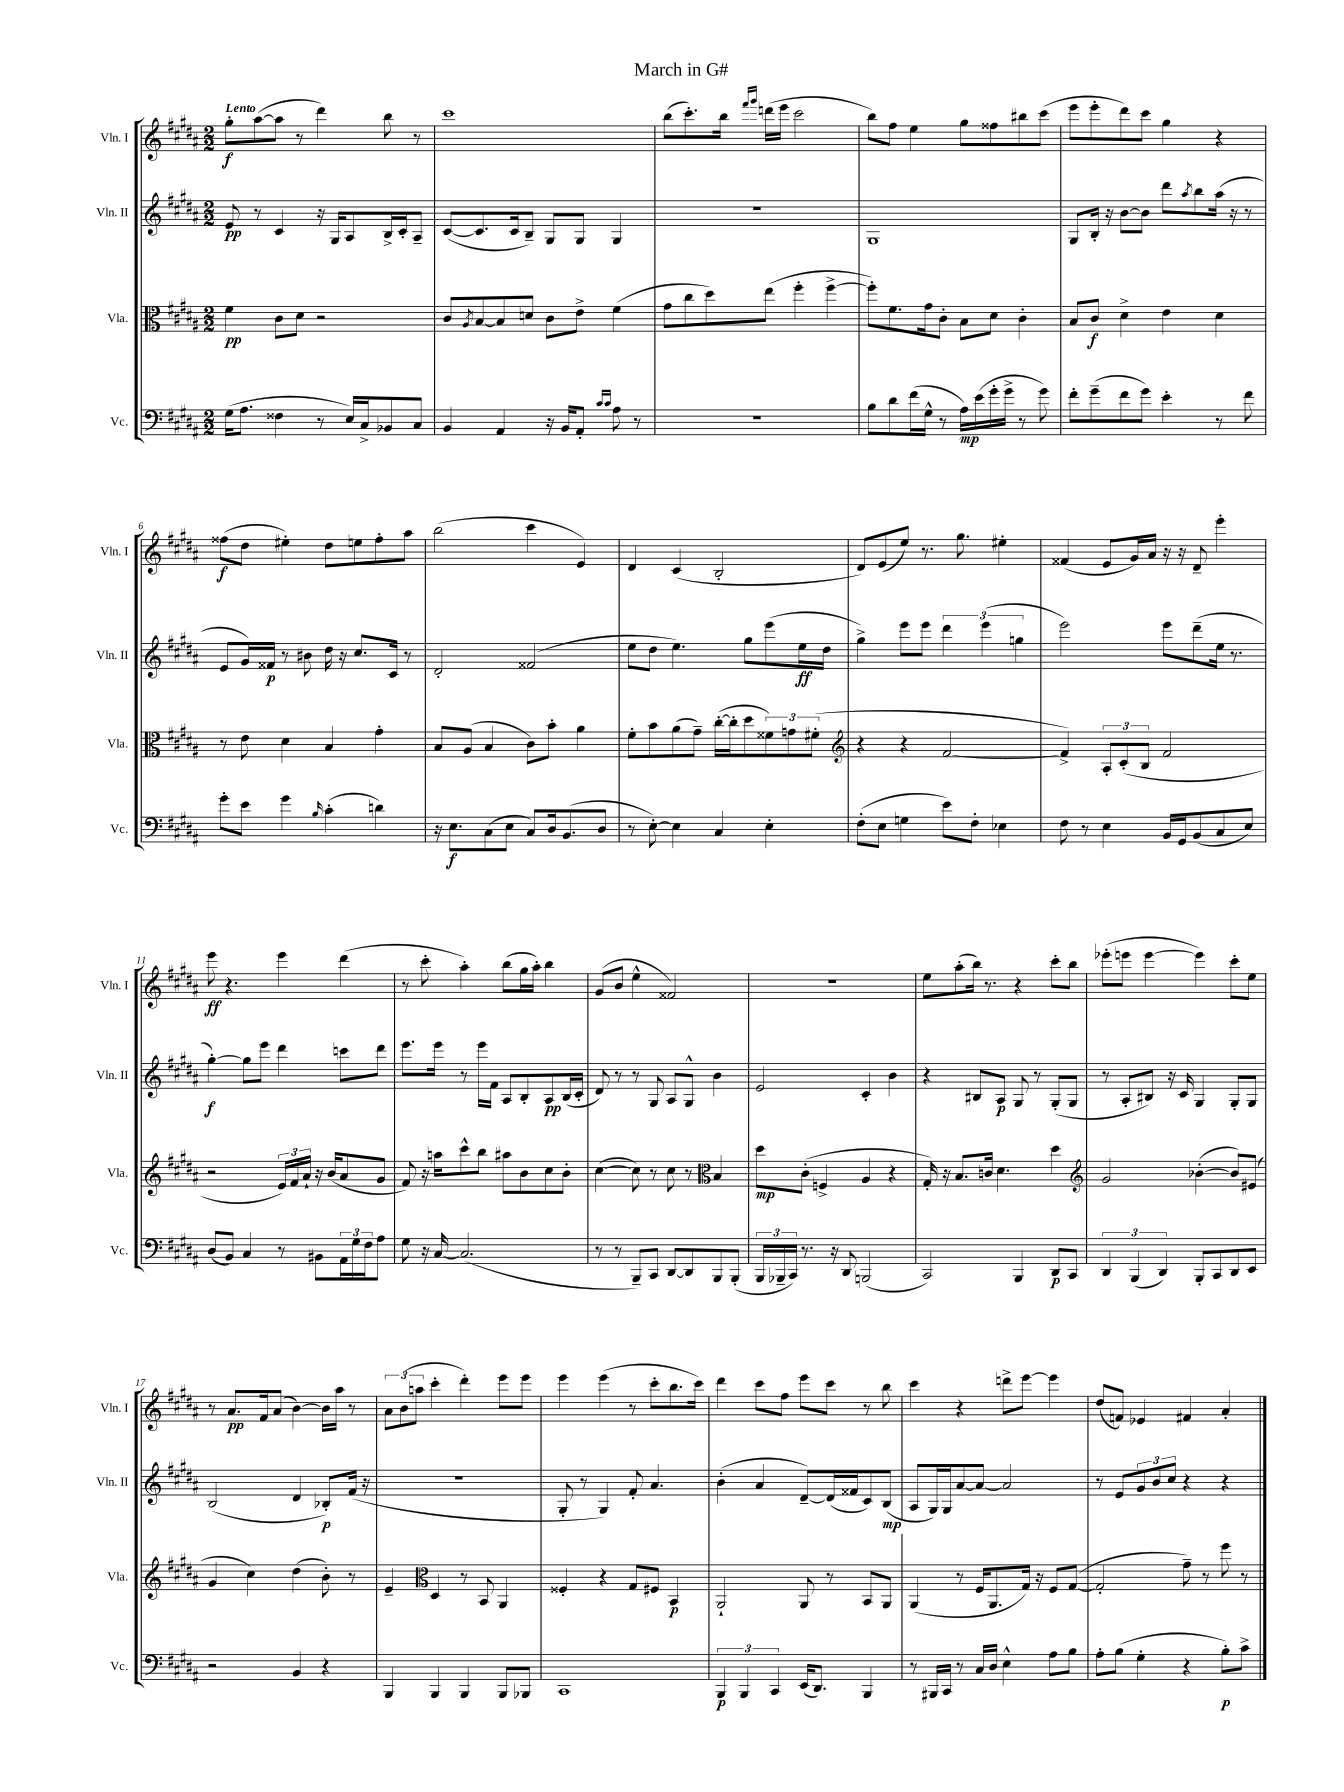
\header { title = "March in G#" }
<<
\new StaffGroup <<
\new Staff = "s0" \with { instrumentName = "Vln. I" shortInstrumentName = "Vln. I" } {
    \clef treble \key b \major \numericTimeSignature \time 2/2 \tempo "Lento"
    gis''8-.\f ais''8~( ais''8 r8 dis'''4) b''8 r8 |
    cis'''1 |
    b''8( cis'''8.-.) b''16 \grace { fis'''16 gis'''16 } d'''16( e'''16 cis'''2 |
    b''8) fis''8 e''4 gis''8 fisis''8 bis''8 cis'''8( |
    e'''8 e'''8-. dis'''8) cis'''8 gis''4 r4 |
    fisis''8\f( dis''8 eis''4-.) dis''8 e''8 fisis''8-. ais''8 |
    b''2( cis'''4 e'4) |
    dis'4 cis'4( b2-. |
    dis'8) e'8( e''8) r8. gis''8. eis''4-. |
    fisis'4( e'8 gis'16) ais'16 r16 r16 dis'8-- e'''4-. |
    e'''8\ff r4. e'''4 dis'''4( |
    r8 cis'''8-. ais''4-.) b''8( gis''16 ais''16-.) b''4 |
    gis'8( b'8 e''4-^ fisis'2) |
    R1 |
    e''8 ais''8-.( b''16) r8. r4 cis'''8-. b''8 |
    ees'''8-.( e'''8 e'''4~ e'''4) cis'''8-. e''8 |
    r8 ais'8.\pp fis'16 ais'8( b'4~) b'16 ais''16 r8 |
    \tuplet 3/2 { ais'8 b'8( a''8 } cis'''4-. dis'''4-.) e'''8 e'''8 |
    e'''4 e'''4( r8 cis'''8-. b''8. cis'''16) |
    dis'''4 cis'''8 fis''8 e'''8 cis'''8 r8 b''8 |
    cis'''4 r4 d'''8-> e'''8~ e'''4 |
    dis''8( f'8) ees'4 fis'4 ais'4-. \bar "|." |
}
\new Staff = "s1" \with { instrumentName = "Vln. II" shortInstrumentName = "Vln. II" } {
    \clef treble \key b \major \numericTimeSignature \time 2/2
    e'8\pp r8 cis'4 r16 gis16 ais8 b16-> cis'16-. ais8-- |
    cis'8~( cis'8. cis'16 b8--) gis8 gis8 gis4 |
    R1 |
    gis1 |
    gis8 b16-. r16 b'8~ b'8 dis'''8 \acciaccatura { ais''8 } b''8 ais''16( r16 r8 |
    e'8 gis'16) fisis'16\p r8 bis'8 dis''16 r16 cis''8. cis'16 r8 |
    dis'2-. fisis'2( |
    e''8 dis''8 e''4.) gis''8 e'''8( e''16\ff dis''16 |
    gis''4->) e'''8 e'''8 \tuplet 3/2 { dis'''4 e'''4( g''4 } |
    e'''2) e'''8 dis'''8--( e''16 r8. |
    gis''4~-.\f) gis''8 e'''8 dis'''4 c'''8 dis'''8 |
    e'''8. e'''16 r8 e'''16 fis'16 ais8 b8-. ais8\pp b16( cis'16-. |
    dis'8) r8 r8 gis8 ais8 gis8-^ b'4 |
    e'2 cis'4-. b'4 |
    r4 bis8 ais8\p gis8 r8 gis8-.( gis8 |
    r8 ais8-. bis8) r16 cis'16 gis4 gis8-. gis8 |
    b2( dis'4 bes8-.\p) fis'16( r16 |
    r1 |
    gis8-. r8 gis4) fis'8-. ais'4. |
    b'4-.( ais'4 dis'8~--) dis'16( fisis'16 cis'8) b8\mp( |
    ais8 gis16) gis16 ais'8~ ais'8~ ais'2 |
    r8 e'8 \tuplet 3/2 { gis'8 b'8 cis''8 } r4 r4 \bar "|." |
}
\new Staff = "s2" \with { instrumentName = "Vla." shortInstrumentName = "Vla." } {
    \clef alto \key b \major \numericTimeSignature \time 2/2
    fis'4\pp cis'8 dis'8 r2 |
    cis'8 \acciaccatura { ais8 } b8~ b8 d'8 cis'8 e'8-> fis'4( |
    gis'8 cis''8 dis''8) e''8( fis''4-. fis''4~-> |
    fis''8-.) fis'8. gis'16 cis'8-. b8 dis'8 cis'4-. |
    b8 cis'8\f dis'4-> e'4 dis'4 |
    r8 e'8 dis'4 b4 gis'4-. |
    b8 ais8( b4 cis'8) b'8-. ais'4 |
    fis'8-. b'8 ais'8( gis'8--) cis''16~-.( cis''16-. dis''8 \tuplet 3/2 { fisis'8) g'8 fis'8-.( } |
    \clef treble r4 r4 fis'2~ |
    fis'4->) \tuplet 3/2 { ais8-. cis'8-.( b8 } fis'2 |
    r2 \tuplet 3/2 { e'16) fis'16 ais'16-! } r16 b'16( ais'8 gis'8 |
    fis'8) r16 a''16 cis'''8-^ b''8 ais''8 b'8 cis''8 b'8-. |
    cis''4~( cis''8) r8 cis''8 r8 \clef alto b4 |
    dis''8\mp cis'8-.( f4-> ais4 r4 |
    gis16-.) r16 b8. c'16 dis'4. dis''4 |
    \clef treble gis'2 bes'4~-.( bes'8) eis'8( |
    gis'4 cis''4) dis''4( b'8-.) r8 |
    e'4-- \clef alto dis4 r8 b,8 ais,4 |
    fisis4-. r4 gis8 fis8 b,4\p |
    ais,2-! ais,8 r8 b,8 ais,8 |
    ais,4( r8 fis16 ais,8. gis16) r16 fis8 gis8~( |
    gis2-. gis'8--) r8 fis''8 r8 \bar "|." |
}
\new Staff = "s3" \with { instrumentName = "Vc." shortInstrumentName = "Vc." } {
    \clef bass \key b \major \numericTimeSignature \time 2/2
    gis16( ais8. fisis4 r8 e16) cis16-> bes,8 cis8 |
    b,4 ais,4 r16 b,16 ais,8-. \grace { cis'16 cis'16 } ais8 r8 |
    r1 |
    b8 dis'8 fis'16( gis16-^ r8 ais16\mp) e'16( gis'16-. gis'16-> r8 gis'8) |
    fis'8-. gis'8--( fis'8 gis'8) e'4-. r8 fis'8 |
    gis'8-. e'8 gis'4 \grace { b16 } cis'4-.( d'4) |
    r16 e8.\f cis8( e8 cis8) dis16 b,8.( dis8 |
    r8 e8~-.) e4 cis4 e4-. |
    fis8-.( e8 g4 e'8) fis8-. ees4 |
    fis8 r8 e4 b,16 gis,16 b,8( cis8 e8) |
    dis8( b,8) cis4 r8 bis,8 \tuplet 3/2 { ais,16 gis16 fis16 } ais8 |
    gis8 r16 cis16~ cis2.( |
    r8 r8 b,,8--) cis,8 dis,8~ dis,8 b,,8 b,,8-.( |
    \tuplet 3/2 { b,,16 bes,,16-- cis,16) } r8. r16 dis,8 b,,2( |
    cis,2) b,,4 dis,8\p cis,8 |
    \tuplet 3/2 { dis,4 b,,4( dis,4) } b,,8-. cis,8 dis,8 e,8 |
    r2 b,4 r4 |
    b,,4 b,,4 b,,4 b,,8 bes,,8 |
    cis,1 |
    \tuplet 3/2 { b,,4\p b,,4 cis,4 } e,16( dis,8.) b,,4 |
    r8 bis,,16 cis,16 r8 cis16 dis16 e4-^ ais8 b8 |
    ais8-. b8( gis4-. r4 b8-.\p) cis'8-> \bar "|." |
}
>>
>>
